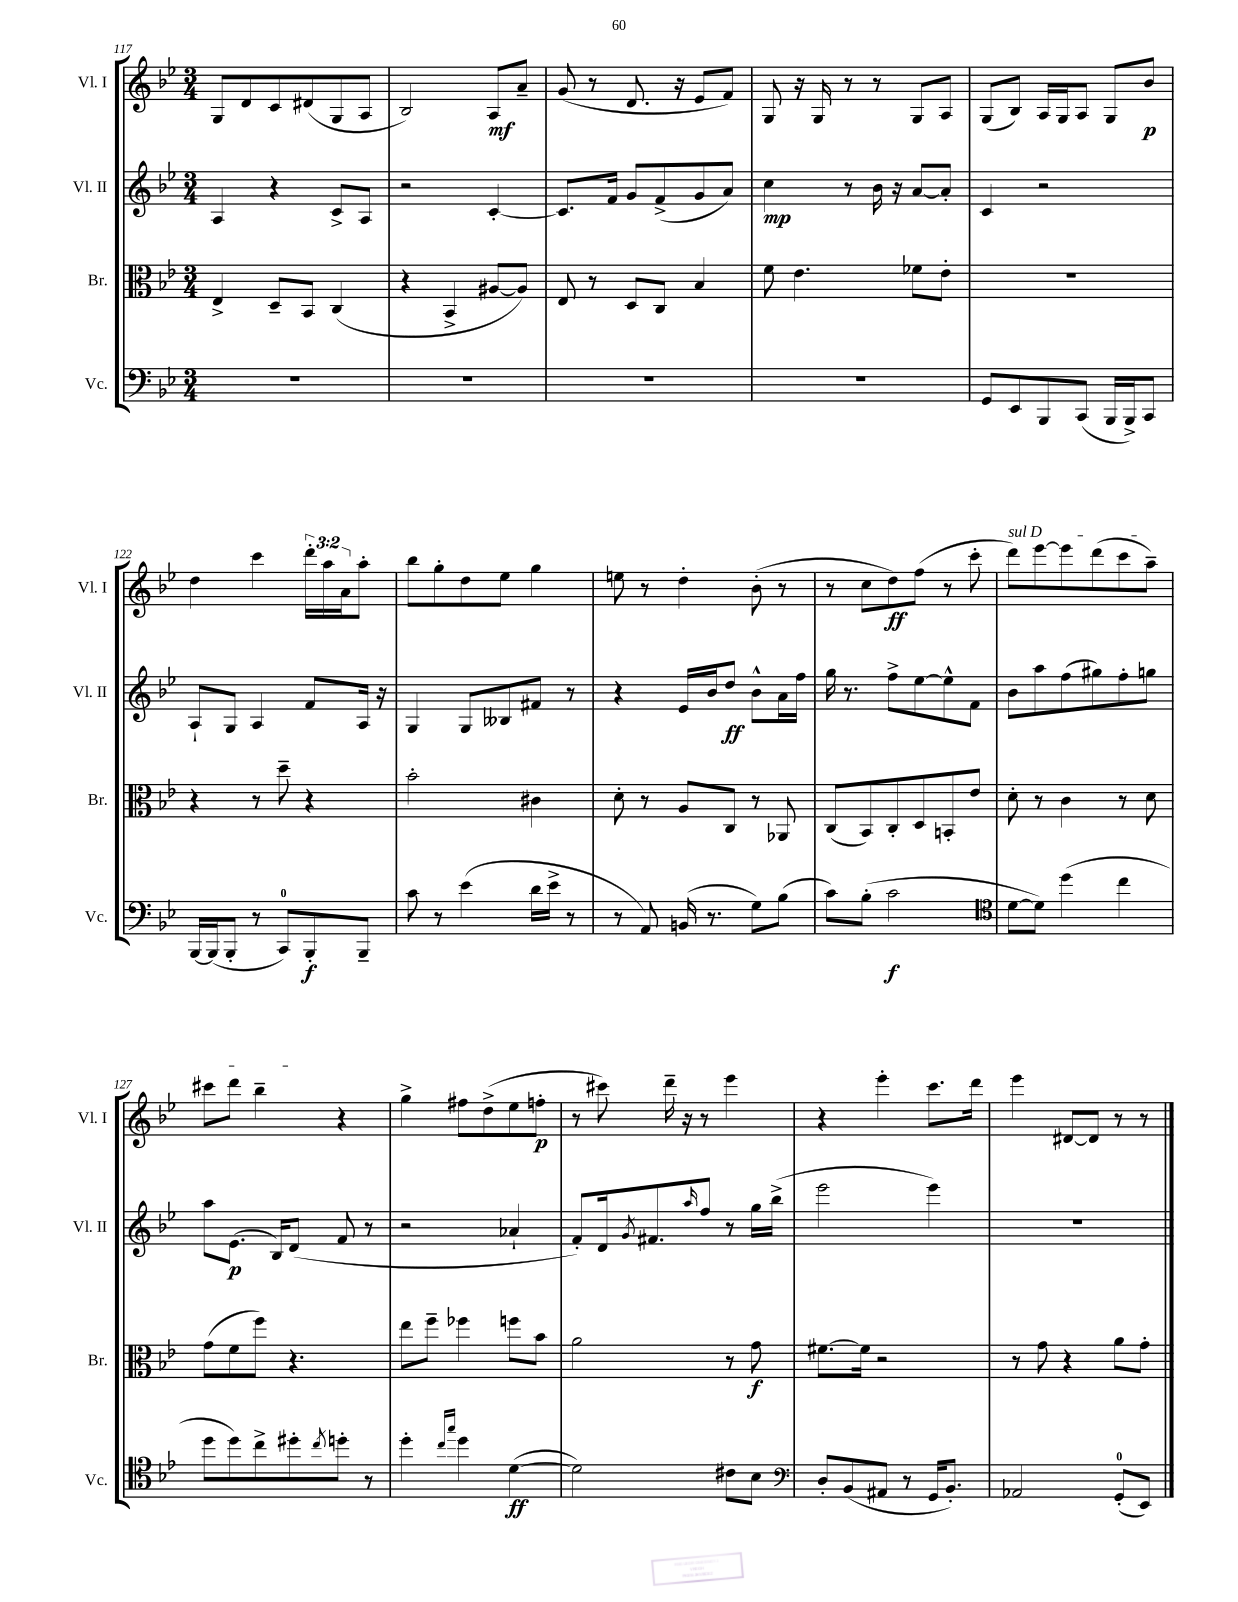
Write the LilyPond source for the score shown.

<<
\new StaffGroup <<
\new Staff = "s0" \with { instrumentName = "Vl. I" shortInstrumentName = "Vl. I" } {
    \clef treble \key bes \major \numericTimeSignature \time 3/4 \override Staff.TupletNumber.text = #tuplet-number::calc-fraction-text
    g8 d'8 c'8 dis'8( g8 a8 |
    bes2) a8\mf a'8-- |
    g'8( r8 d'8. r16 ees'8 f'8) |
    g8 r16 g16 r8 r8 g8 a8 |
    g8( bes8) a16 g16 a8 g8 bes'8\p |
    d''4 c'''4 \tuplet 3/2 { d'''16-. a''16 a'16 } a''8-. |
    bes''8 g''8-. d''8 ees''8 g''4 |
    e''8 r8 d''4-. bes'8-.( r8 |
    r8 c''8 d''8\ff) f''8( r8 c'''8-. |
    \once \override TextSpanner.bound-details.left.text = \markup { \italic "sul D" } d'''8\startTextSpan) ees'''8~ ees'''8 d'''8( c'''8 a''8--) |
    cis'''8 d'''8 bes''4--\stopTextSpan r4 |
    g''4-> fis''8 d''8->( ees''8 f''8-.\p |
    r8 cis'''8) d'''16-- r16 r8 ees'''4 |
    r4 ees'''4-. c'''8. d'''16 |
    ees'''4 dis'8~ dis'8 r8 r8 \bar "|." |
}
\new Staff = "s1" \with { instrumentName = "Vl. II" shortInstrumentName = "Vl. II" } {
    \clef treble \key bes \major \numericTimeSignature \time 3/4
    a4 r4 c'8-> a8 |
    r2 c'4~-. |
    c'8. f'16 g'8 f'8->( g'8 a'8) |
    c''4\mp r8 bes'16 r16 a'8~ a'8-. |
    c'4 r2 |
    a8-! g8 a4 f'8 a16 r16 |
    g4 g8 beses8 fis'8 r8 |
    r4 ees'16 bes'16 d''8\ff bes'8-^ a'16 f''16 |
    g''16 r8. f''8-> ees''8~ ees''8-^ f'8 |
    bes'8 a''8 f''8( gis''8) f''8-. g''8 |
    a''8 ees'8.\p( bes16) d'8( f'8 r8 |
    r2 aes'4-! |
    f'8-.) d'16 \acciaccatura { g'8 } fis'8. \grace { a''16 } f''8 r8 g''16 bes''16->( |
    ees'''2 ees'''4) |
    R2. \bar "|." |
}
\new Staff = "s2" \with { instrumentName = "Br." shortInstrumentName = "Br." } {
    \clef alto \key bes \major \numericTimeSignature \time 3/4
    ees4-> d8-- bes,8 c4( |
    r4 bes,4-> ais8~ ais8) |
    ees8 r8 d8 c8 bes4 |
    f'8 ees'4. fes'8 ees'8-. |
    R2. |
    r4 r8 d''8-- r4 |
    bes'2-. cis'4 |
    d'8-. r8 a8 c8 r8 aes,8 |
    c8( bes,8) c8-. d8 b,8-. ees'8 |
    d'8-. r8 c'4 r8 d'8 |
    g'8( f'8 f''8) r4. |
    ees''8 f''8-- fes''4 f''8 bes'8 |
    a'2 r8 g'8\f |
    fis'8.~ fis'16 r2 |
    r8 g'8 r4 a'8 g'8-. \bar "|." |
}
\new Staff = "s3" \with { instrumentName = "Vc." shortInstrumentName = "Vc." } {
    \clef bass \key bes \major \numericTimeSignature \time 3/4
    R2. |
    R2. |
    R2. |
    R2. |
    g,8 ees,8 bes,,8 c,8( bes,,16 bes,,16->) c,8 |
    bes,,16~ bes,,16( bes,,8-. r8 c,8-0) bes,,8-.\f bes,,8-- |
    c'8 r8 ees'4( d'16 ees'16-> r8 |
    r8 a,8) b,16( r8. g8) bes8( |
    c'8) bes8-.( c'2\f |
    \clef tenor d'8~ d'8) d''4( c''4 |
    d''8 d''8) c''8-> dis''8-. \acciaccatura { c''8 } d''8-. r8 |
    d''4-. \grace { c''16 g''16 } d''4 d'4~\ff( |
    d'2) cis'8 bes8 |
    \clef bass d8-. bes,8( ais,8 r8 g,16 bes,8.-.) |
    aes,2 g,8-0-.( ees,8) \bar "|." |
}
>>
>>
\layout { \context { \Score currentBarNumber = #117 } }
